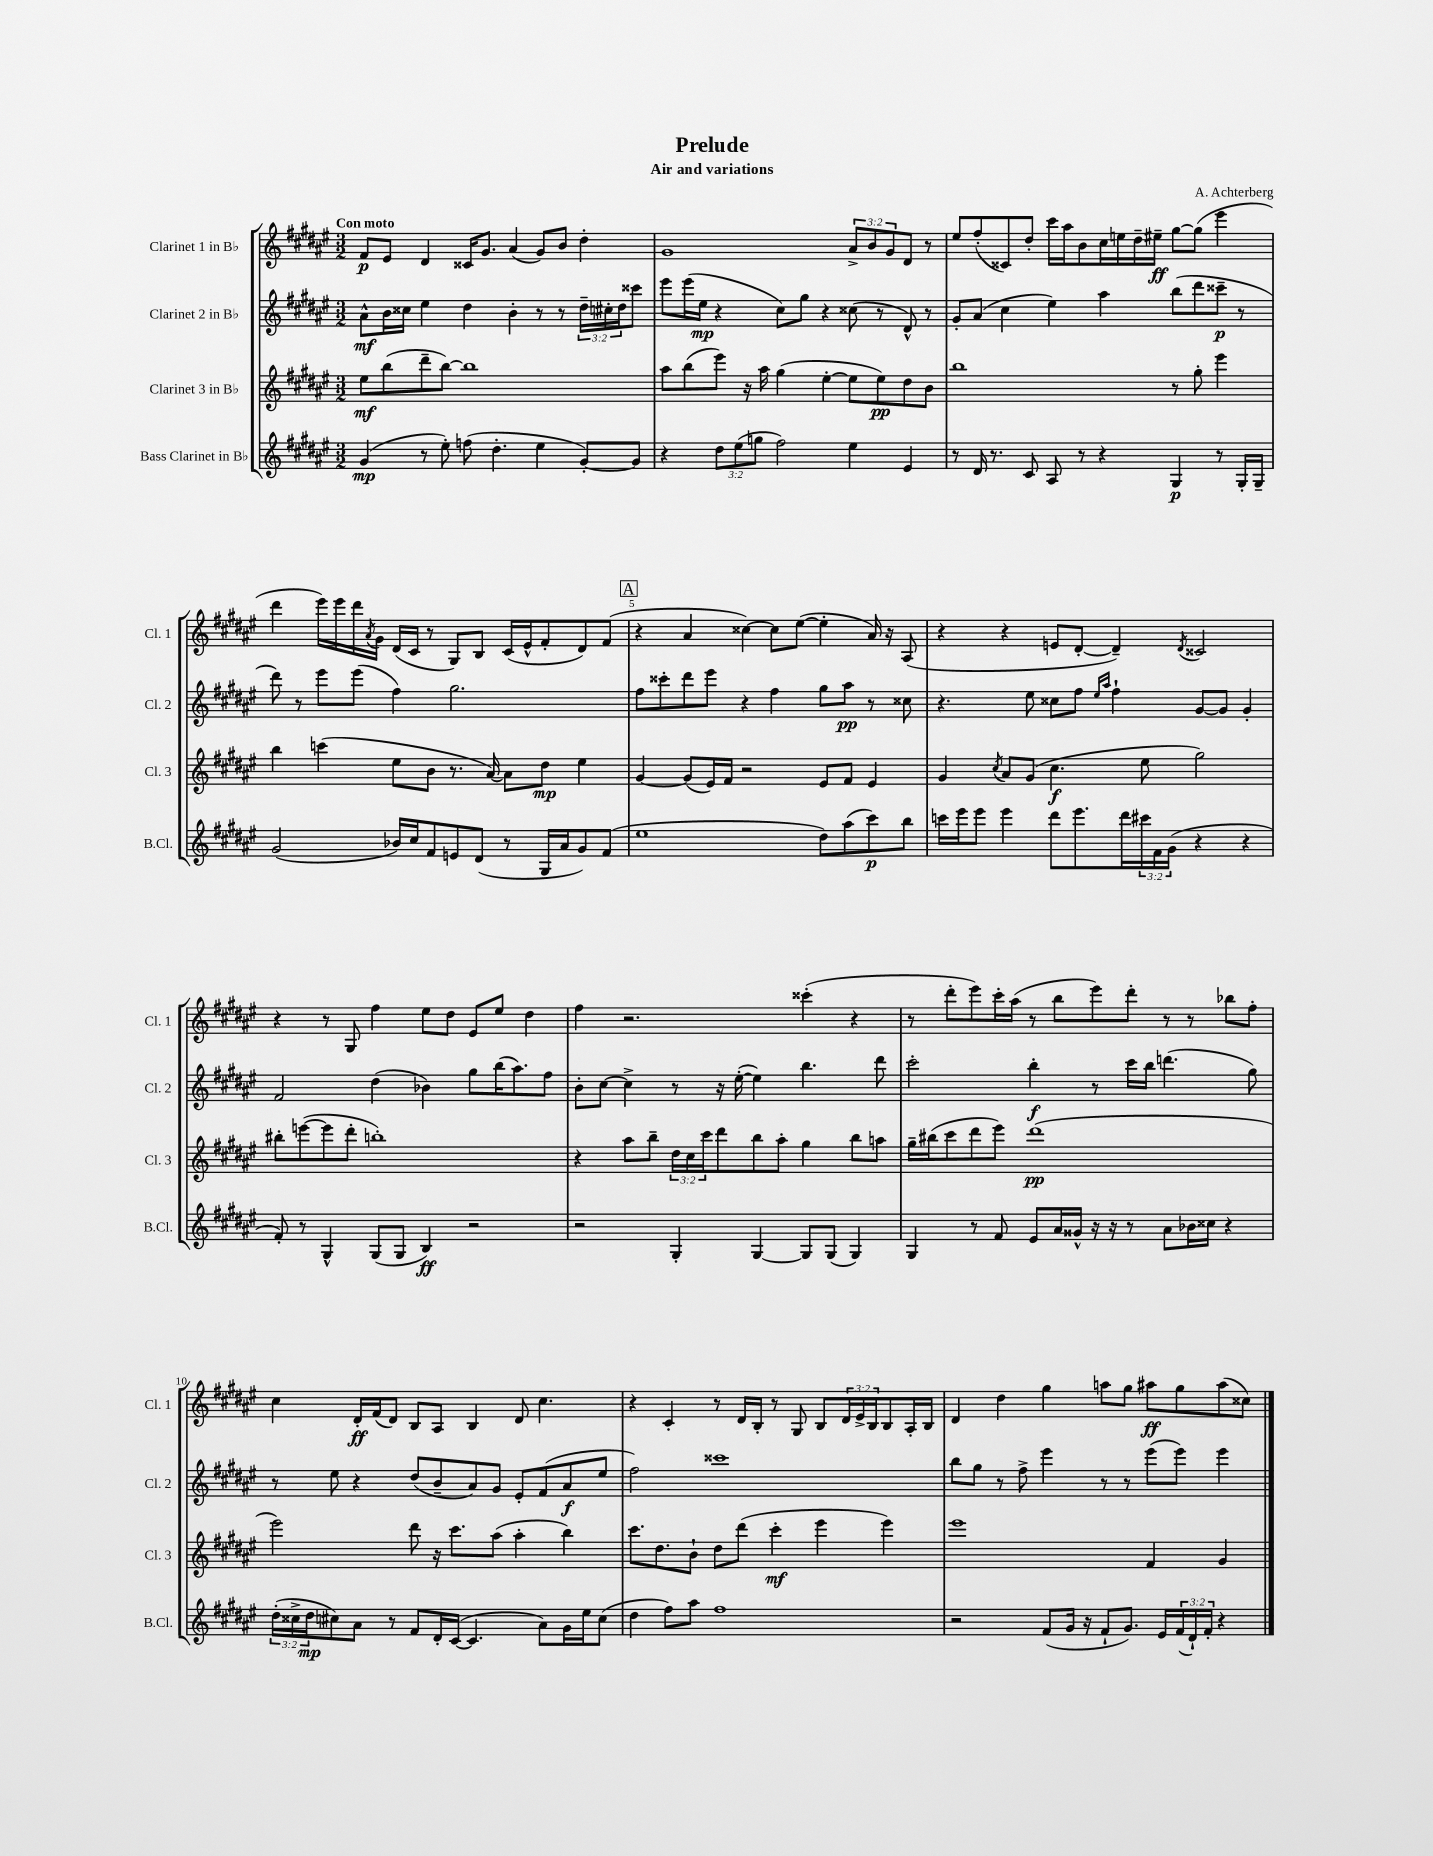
\header { title = "Prelude" composer = "A. Achterberg" subtitle = "Air and variations" }
<<
\new StaffGroup <<
\new Staff = "s0" \with { instrumentName = "Clarinet 1 in Bb" shortInstrumentName = "Cl. 1" } {
    \clef treble \key fis \major \numericTimeSignature \time 3/2 \override Staff.TupletNumber.text = #tuplet-number::calc-fraction-text \tempo "Con moto"
    fis'8\p eis'8 dis'4 cisis'16 gis'8. ais'4( gis'8) b'8 dis''4-. |
    gis'1 \tuplet 3/2 { ais'8-> b'8 gis'8 } dis'8 r8 |
    eis''8 fis''8-.( cisis'8) dis''8-. cis'''16 ais''16 b'8 cis''16 e''16 dis''16-- eis''16--\ff gis''8~ gis''8( eis'''4 |
    dis'''4 eis'''16) eis'''16 dis'''16 \acciaccatura { ais'8 } gis'16 dis'16( cis'16 r8 gis8) b8 cis'16( eis'16-^ fis'8-. dis'8) fis'8( |
    \mark \markup { \box "A" } r4 ais'4 cisis''4~) cisis''8 eis''8~( eis''4-. ais'16) r16 ais8( |
    r4 r4 e'8 dis'8~-. dis'4--) \acciaccatura { dis'8 } cisis'2 |
    r4 r8 gis8 fis''4 eis''8 dis''8 eis'8 eis''8 dis''4 |
    fis''4 r2. cisis'''4-.( r4 |
    r8 dis'''8-. eis'''8) cis'''16-. ais''16( r8 b''8 eis'''8) dis'''8-. r8 r8 bes''8 fis''8-. |
    cis''4 dis'16-.\ff fis'16( dis'8) b8 ais8 b4 dis'8 cis''4. |
    r4 cis'4-. r8 dis'16 b16-. r8 gis8 b8 \tuplet 3/2 { dis'16 eis'16-> b16 } b8 ais16-. b16 |
    dis'4 dis''4 gis''4 a''8 gis''8 ais''8\ff gis''8 ais''8( cisis''8) \bar "|." |
}
\new Staff = "s1" \with { instrumentName = "Clarinet 2 in Bb" shortInstrumentName = "Cl. 2" } {
    \clef treble \key fis \major \numericTimeSignature \time 3/2 \override Staff.TupletNumber.text = #tuplet-number::calc-fraction-text
    ais'8-^\mf b'16 cisis''16 eis''4 dis''4 b'4-. r8 r8 \tuplet 3/2 { dis''16-- cis''16-. dis''16 } cisis'''8 |
    eis'''8 eis'''16( eis''16\mp r4 cis''8) gis''8 r4 cisis''8( r8 dis'8-^) r8 |
    gis'8-. ais'8( cis''4 eis''4) ais''4 b''8( dis'''8 cisis'''8--\p r8 |
    dis'''8) r8 eis'''8 eis'''8( fis''4) gis''2. |
    \mark \markup { \box "A" } fis''8 cisis'''8-. dis'''8 eis'''8 r4 fis''4 gis''8 ais''8\pp r8 cisis''8 |
    r4. eis''8 cisis''8 fis''8 \grace { eis''16 ais''16 } fis''4-! gis'8~ gis'8 gis'4-. |
    fis'2 dis''4( bes'4) gis''8 b''16( ais''8.) fis''8 |
    b'8-. cis''8~ cis''4-> r8 r16 eis''16~-.( eis''4) b''4. dis'''8 |
    cis'''2-. b''4-.\f r8 cis'''16 b''16 d'''4.( gis''8) |
    r8 eis''8 r4 dis''8( b'8-- ais'8) gis'8 eis'8-. fis'8( ais'8\f eis''8 |
    fis''2) cisis'''1 |
    b''8 gis''8 r8 fis''8-> eis'''4 r8 r8 eis'''8( eis'''8) eis'''4 \bar "|." |
}
\new Staff = "s2" \with { instrumentName = "Clarinet 3 in Bb" shortInstrumentName = "Cl. 3" } {
    \clef treble \key fis \major \numericTimeSignature \time 3/2 \override Staff.TupletNumber.text = #tuplet-number::calc-fraction-text
    eis''8\mf b''8( dis'''8-- b''8~) b''1 |
    ais''8 b''8( eis'''8) r16 ais''16 gis''4( eis''4~-. eis''8 eis''8\pp) dis''8 b'8 |
    b''1 r8 gis''8-. eis'''4 |
    b''4 c'''4( eis''8 b'8 r8. ais'16~) ais'8 dis''8\mp eis''4 |
    \mark \markup { \box "A" } gis'4~ gis'8( eis'16) fis'16 r2 eis'8 fis'8 eis'4 |
    gis'4 \acciaccatura { cis''8 } ais'8 gis'8( cis''4.\f eis''8 gis''2) |
    bis''8-. e'''8~( e'''8 dis'''8-. b''1-.) |
    r4 ais''8 b''8-- \tuplet 3/2 { dis''16 cis''16 cis'''16 } dis'''8 b''8 ais''8-. gis''4 b''8 a''8 |
    gis''16-- bis''16( cis'''8 dis'''8 eis'''8) dis'''1\pp( |
    eis'''2) dis'''8 r16 cis'''8. ais''8( ais''4-. b''4) |
    cis'''8. dis''8. b'8-! dis''8 dis'''8( cis'''4-.\mf eis'''4 eis'''4) |
    eis'''1 fis'4 gis'4 \bar "|." |
}
\new Staff = "s3" \with { instrumentName = "Bass Clarinet in Bb" shortInstrumentName = "B.Cl." } {
    \clef treble \key fis \major \numericTimeSignature \time 3/2 \override Staff.TupletNumber.text = #tuplet-number::calc-fraction-text
    gis'4\mp( r8 eis''8-.) f''8( dis''4.-. eis''4 gis'8~-.) gis'8 |
    r4 \tuplet 3/2 { dis''8 eis''8( g''8 } fis''2) eis''4 eis'4 |
    r8 dis'16 r8. cis'8 ais8 r8 r4 gis4\p r8 gis16-. gis16-- |
    gis'2( bes'16) cis''16 fis'8 e'8 dis'8( r8 gis16 ais'16 gis'8) fis'8( |
    \mark \markup { \box "A" } eis''1 dis''8) ais''8( cis'''8\p) b''8 |
    c'''16 eis'''16 eis'''8 eis'''4 dis'''8 eis'''8. dis'''16 \tuplet 3/2 { cis'''16 fis'16 gis'16( } r4 r4 |
    fis'8-.) r8 gis4-^ gis8( gis8 b4\ff) r2 |
    r2 gis4-. gis4~ gis8 gis8( gis4) |
    gis4 r8 fis'8 eis'8 ais'16 gisis'16-^ r16 r16 r8 ais'8 bes'16 cisis''16 r4 |
    \tuplet 3/2 { dis''16-.( cisis''16-> dis''16\mp } cis''8) ais'8 r8 fis'8 dis'16-. cis'16~( cis'4. ais'8) gis'16 eis''16 cis''8( |
    dis''4 fis''8) ais''8 fis''1 |
    r2 fis'8( gis'16 r16 fis'8-! gis'8.) eis'16 \tuplet 3/2 { fis'16( dis'16-!) fis'16-. } r4 \bar "|." |
}
>>
>>
\layout { \context { \Score \override BarNumber.break-visibility = ##(#f #t #t) barNumberVisibility = #(every-nth-bar-number-visible 5) } }
